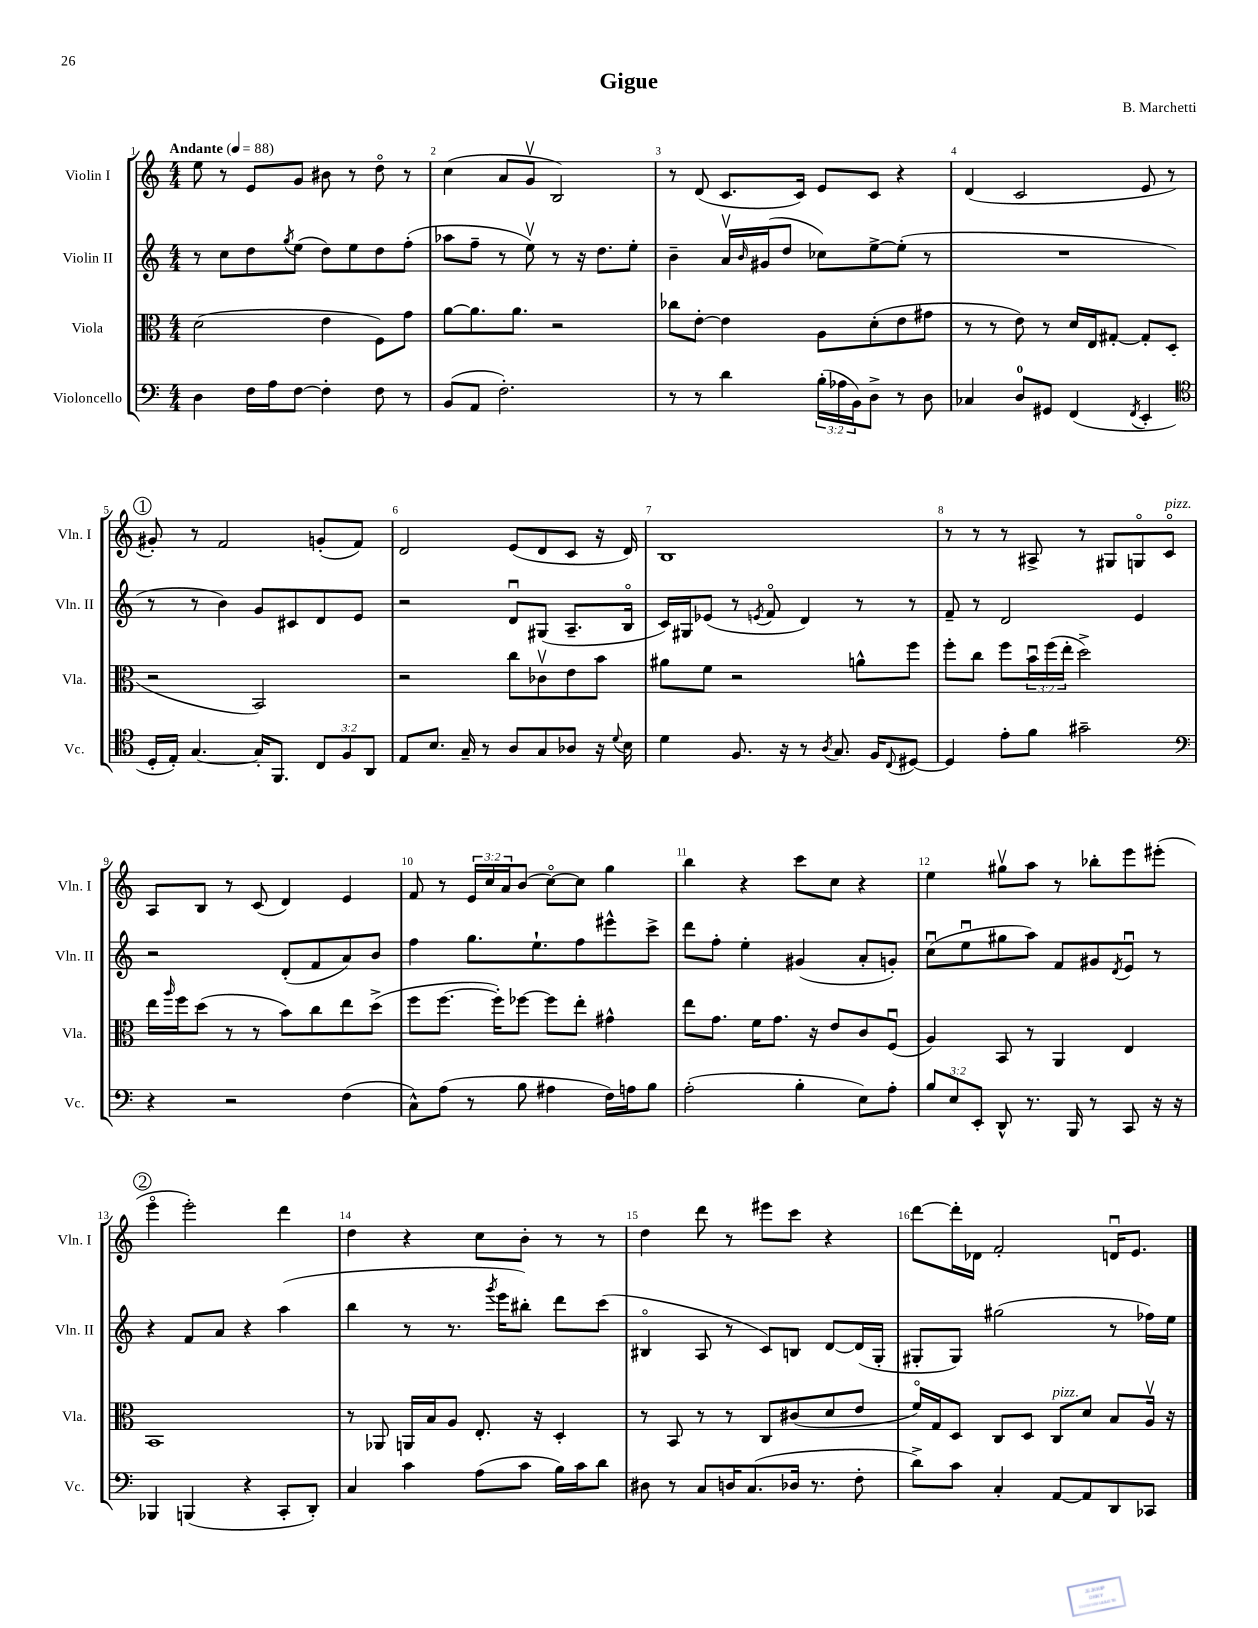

**kern	**kern	**kern	**kern
*part4	*part3	*part2	*part1
*staff4	*staff3	*staff2	*staff1
*I"Violoncello	*I"Viola	*I"Violin II	*I"Violin I
*I'Vc.	*I'Vla.	*I'Vln. II	*I'Vln. I
*clefF4	*clefC3	*clefG2	*clefG2
*k[]	*k[]	*k[]	*k[]
*M4/4	*M4/4	*M4/4	*M4/4
*MM88	*MM88	*MM88	*MM88
=1	=1	=1	=1
!	!	!	!LO:TX:a:B:t=Andante
4D\	(2d\	8r	8ee\
.	.	8cc\L	8r
16F\LL	.	8dd\	8e/L
16A\J	.	.	.
.	.	8qgg/	.
[8F\J	.	(8ee\J	8g/J
4F'\]	4e\	8dd\L)	8b#X\
.	.	8ee\	8r
8F\	8F\L)	8dd\	8dd\
8r	8g\J	(8ff'\J	8r
=2	=2	=2	=2
(8BB/L	[8a\L	8aa-X\L	(4cc\
8AA/J	8.a\]	8ff~\J	.
2.F'\)	.	8r	8a/L
.	8.a\J	.	.
.	.	8eev\)	8gv/J
.	2r	8r	2B/)
.	.	16r	.
.	.	8.dd\L	.
.	.	8ee'\J	.
=3	=3	=3	=3
8r	8cc-X\L	4b~\	8r
8r	[8e'\J	.	(8d/
4d\	4e\]	16av/LL	8.c/L
.	.	16qqb/	.
.	.	(16g#X/J	.
.	.	8dd/J	.
.	.	.	16c/Jk)
(24B'\LL	8A\L	8cc-X\L)	8e/L
24A-X\	.	.	.
24BB\J)	.	.	.
8D^\J	(8d'\	[8ee^\	8c/J
8r	8e\	(8ee'\J]	4r
8D\	8g#X\J	8r	.
=4	=4	=4	=4
4C-X/	8r	1r	(4d/
.	8r	.	.
8D/L	8e\)	.	2c/
8GG#X/J	8r	.	.
(4FF/	16d/LL	.	.
.	16E/J	.	.
.	[8G#X'/J	.	.
8qFF/	.	.	.
4EE'/	8G#'/L]	.	8e/
.	(8D/J	.	8r
!!LO:LB:g=z
!!LO:REH:place=s1:t=1
=5	=5	=5	=5
*clefC4	*	*	*
16D'/LL	2r	8r	8g#X'/)
16E'/JJ)	.	.	.
[4.G/	.	8r	8r
.	.	4b\)	2f/
16G'/KL]	2BB/)	8g/L	.
8.FF/J	.	.	.
.	.	8c#X/	.
12C/L	.	8d/	(8gn'/L
12F/	.	.	.
.	.	8e/J	8f/J)
12AA/J	.	.	.
=6	=6	=6	=6
8E/L	2r	2r	2d/
8.B/J	.	.	.
16G~/	.	.	.
8r	.	.	.
8A/L	8cc\L	8du/L	(8e/L
8G/	8c-Xv\	(8G#X/J	8d/
8A-X/J	8e\	8.A~/L	8c/J
16r	8b\J	.	16r
8qqd/	.	.	.
16B\	.	16B/Jk	16d/)
=7	=7	=7	=7
4d\	8a#X\L	16c/LL)	1B
.	.	16G#X/J	.
.	8f\J	(8e-X/J	.
8.F/	2r	8r	.
.	.	8qen/	.
.	.	8f/	.
16r	.	.	.
8r	.	4d/)	.
8qA/	.	.	.
8.G/	.	.	.
.	8an^^\L	8r	.
16F/KL	.	.	.
8qqC/	.	.	.
[8D#X/J	8ff\J	8r	.
=8	=8	=8	=8
4D#/]	8ff'\L	8f~/	8r
.	8cc\J	8r	8r
8e'\L	8ff\L	2d/	8r
8f\J	24bu\L	.	8A#X^/
.	(24ff\	.	.
.	24ee'\JJ	.	.
2g#X~\	2dd^\)	.	8r
.	.	.	8G#X/L
.	.	4e/	8Gn/
!	!	!	!LO:TX:a:i:t=pizz.
.	.	.	8c/J
!!LO:LB:g=z
=9	=9	=9	=9
*clefF4	*	*	*
4r	16ee\LL	2r	8A/L
.	16qqaa/	.	.
.	16ff\J	.	.
.	(8dd\J	.	8B/J
2r	8r	.	8r
.	8r	.	(8c/
.	8b\L)	(8d'/L	4d/)
.	8cc\	8f/	.
(4F\	8ee\	8a/)	4e/
.	(8dd^\J	8b/J	.
=10	=10	=10	=10
8C^^\L)	8ff\L	4ff\	8f/
(8A\J	[8.ff\J	.	8r
8r	.	8.gg\L	24e/LL
.	.	.	24cc/
.	16ff'\KL])	.	.
.	.	.	24a/J
8B\	[8ff-X\J	.	(8b/J
.	.	8.ee`\	.
4A#X\	8ff-\L]	.	[8cc\L)
.	8ee'\J	8ff\	8cc\J]
16F\LL)	4g#X^^\	8eee#X^^\	4gg\
16An\J	.	.	.
8B\J	.	8ccc^\J	.
=11	=11	=11	=11
(2A'\	8ee\L	8ddd\L	4bb\
.	8.g\J	8ff'\J	.
.	.	4ee'\	4r
.	16f\KL	.	.
.	8.g\J	.	.
4B'\	.	(4g#X/	8ccc\L
.	16r	.	.
.	8e/L	.	8cc\J
8E\L)	8c/	8a'/L	4r
8A'\J	(8Fu/J	8gn'/J)	.
=12	=12	=12	=12
12B/L	4A/)	(8ccu\L	4ee\
12E/	.	.	.
.	.	8eeu\	.
12EE'/J	.	.	.
8DD^^/	8BB/	8gg#X\	8gg#Xv\L
8.r	8r	8aa\J)	8aa\J
.	4AA/	8f/L	8r
16BBB/	.	.	.
8r	.	8g#X/	8bb-X'\L
.	.	8qd/	.
8CC/	4E/	8eu/J	8eee\
16r	.	8r	(8eee#X'\J
16r	.	.	.
!!LO:LB:g=z
!!LO:REH:place=s1:t=2
=13	=13	=13	=13
4BBB-X/	1BB	4r	4eee\
(4BBBn/	.	8f/L	2eee'\)
.	.	8a/J	.
4r	.	4r	.
8CC'/L	.	(4aa\	4ddd\
8DD'/J)	.	.	.
=14	=14	=14	=14
4C/	8r	4bb\	4dd\
.	8AA-X/	.	.
4c\	16AAn/LL	8r	4r
.	16B/J	.	.
.	8A/J	8.r	.
(8A\L	8.E'/	.	8cc\L
.	.	8qggg/	.
.	.	16eee\KL	.
8c\J	.	8bb#X'\J)	8b'\J
.	16r	.	.
16B\LL)	4D'/	8ddd\L	8r
16c\J	.	.	.
8d\J	.	(8ccc\J	8r
=15	=15	=15	=15
8D#X\	8r	4B#X/	4dd\
8r	8BB/	.	.
8C/L	8r	8A/	8ddd\
16Dn/K	8r	8r	8r
(8.C/	.	.	.
.	8C/L	8c/L)	8eee#X\L
16D-X/Jk	(8c#X/	8Bn/J	8ccc\J
8.r	.	.	.
.	8d/	[8d/L	4r
8F'\	8e/J	(16d/L]	.
.	.	16G'/JJ	.
=16	=16	=16	=16
8d^\L)	16f/LL)	8G#X'/L	[8ddd\L
.	16G/J	.	.
8c\J	8D/J	8G#/J)	16ddd'\L]
.	.	.	16d-X\JJ
4C'/	8C/L	(2gg#X\	2f'/
.	8D/J	.	.
!	!LO:TX:a:i:t=pizz.	!	!
[8AA/L	8C/L	.	.
8AA/]	8d/J	.	.
8DD/	8B/L	8r	16dnu/KL
.	.	.	8.e/J
8CC-X/J	16Av/Jk	16ff-X\LL)	.
.	16r	16ee\JJ	.
==	==	==	==
*-	*-	*-	*-
